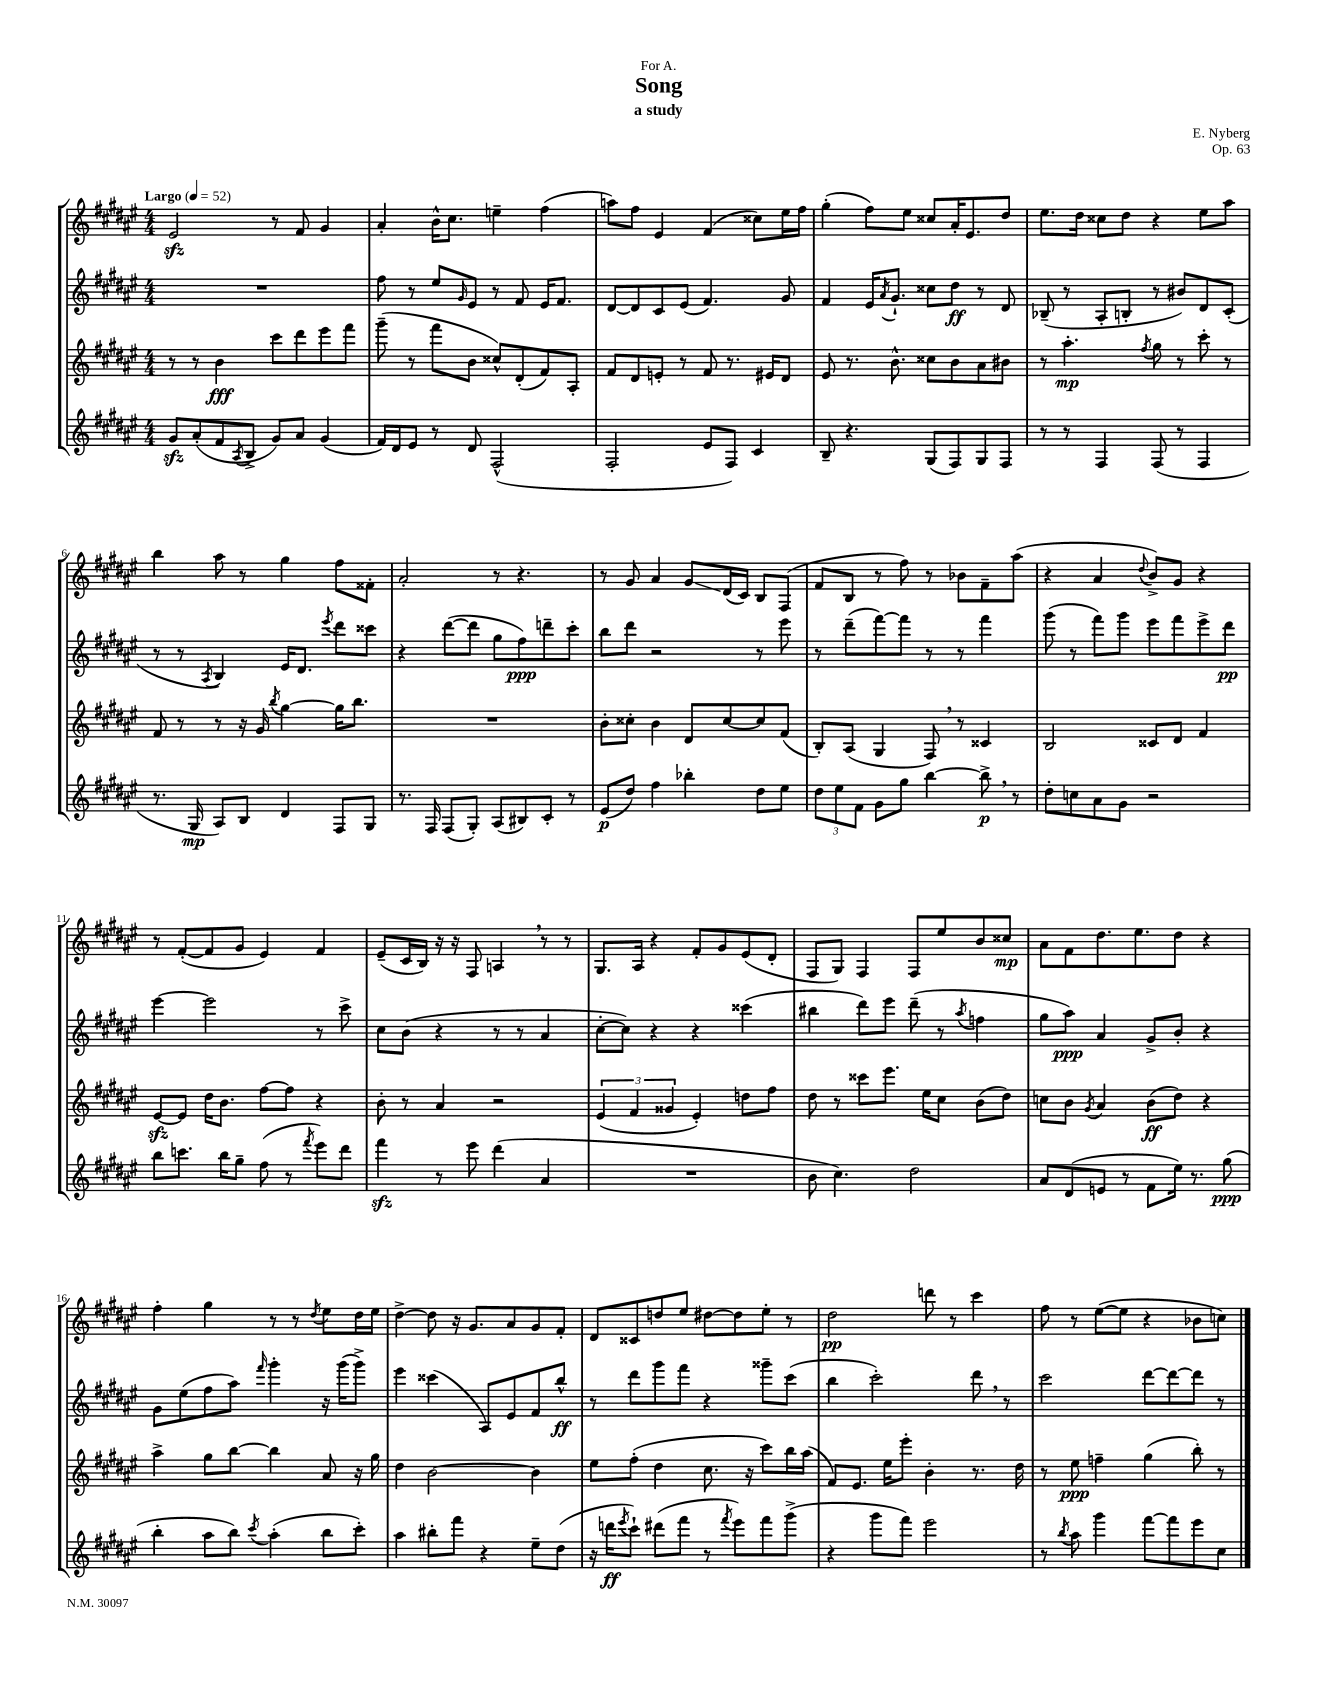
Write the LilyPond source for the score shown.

\header { title = "Song" composer = "E. Nyberg" subtitle = "a study" dedication = "For A." opus = "Op. 63" }
<<
\new StaffGroup <<
\new Staff = "s0" {
    \clef treble \key fis \major \numericTimeSignature \time 4/4 \tempo "Largo" 4 = 52
    eis'2\sfz r8 fis'8 gis'4 |
    ais'4-. b'16-^ cis''8. e''4-- fis''4( |
    a''8) fis''8 eis'4 fis'4( cisis''8) eis''16 fis''16 |
    gis''4-.( fis''8) eis''8 cisis''8 ais'16-. eis'8. dis''8 |
    eis''8. dis''16 cisis''8 dis''8 r4 eis''8 ais''8 |
    b''4 ais''8 r8 gis''4 fis''8 fisis'8-. |
    ais'2-. r8 r4. |
    r8 gis'8 ais'4 gis'8\glissando dis'16( cis'16) b8 fis8( |
    fis'8 b8 r8 fis''8) r8 bes'8 fis'8-- ais''8( |
    r4 ais'4 \appoggiatura { dis''8 } b'8->) gis'8 r4 |
    r8 fis'8~-.( fis'8 gis'8 eis'4) fis'4 |
    eis'8--( cis'16 b16) r16 r16 fis8 a4 \breathe r8 r8 |
    gis8. ais16 r4 fis'8-. gis'8 eis'8( dis'8-. |
    fis8 gis8) fis4 fis8 eis''8 b'8 cisis''8\mp |
    ais'8 fis'8 dis''8. eis''8. dis''8 r4 |
    fis''4-. gis''4 r8 r8 \acciaccatura { dis''8 } eis''8 dis''16 eis''16 |
    dis''4~-> dis''8 r16 gis'8. ais'8 gis'8 fis'8-. |
    dis'8 cisis'8 d''8 eis''8 dis''8~ dis''8 eis''8-. r8 |
    dis''2\pp d'''8 r8 cis'''4 |
    fis''8 r8 eis''8~( eis''8 r4 bes'8 c''8) \bar "|." |
}
\new Staff = "s1" {
    \clef treble \key fis \major \numericTimeSignature \time 4/4
    R1 |
    fis''8 r8 eis''8 \grace { gis'16 } eis'8 r8 fis'8 eis'16 fis'8. |
    dis'8~ dis'8 cis'8 eis'8( fis'4.) gis'8 |
    fis'4 eis'16 \acciaccatura { ais'8 } gis'8.-! cisis''8 dis''8\ff r8 dis'8 |
    bes8--( r8 ais8-. b8-. r8 bis'8) dis'8 cis'8-.( |
    r8 r8 \acciaccatura { ais8 } b4) eis'16 dis'8. \acciaccatura { eis'''8 } dis'''8 cisis'''8 |
    r4 dis'''8~( dis'''8 gis''8 fis''8\ppp) d'''8-- cis'''8-. |
    b''8 dis'''8 r2 r8 eis'''8 |
    r8 dis'''8--( fis'''8~) fis'''8 r8 r8 fis'''4 |
    gis'''8( r8 fis'''8) gis'''8 eis'''8 fis'''8 eis'''8-> dis'''8\pp |
    eis'''4~ eis'''2 r8 cis'''8-> |
    cis''8 b'8( r4 r8 r8 ais'4 |
    cis''8~-. cis''8) r4 r4 cisis'''4( |
    bis''4 dis'''8) eis'''8 dis'''8--( r8 \acciaccatura { ais''8 } f''4 |
    gis''8 ais''8\ppp) ais'4 gis'8-> b'8-. r4 |
    gis'8 eis''8( fis''8 ais''8) \grace { fis'''16 } gis'''4-. r16 gis'''16( gis'''8->) |
    eis'''4 cisis'''4( ais8) eis'8 fis'8 b''8-^\ff |
    r8 dis'''8 gis'''8 fis'''8 r4 gisis'''8-- cis'''8( |
    b''4 cis'''2-.) dis'''8 \breathe r8 |
    cis'''2 dis'''8~ dis'''8~ dis'''8 r8 \bar "|." |
}
\new Staff = "s2" {
    \clef treble \key fis \major \numericTimeSignature \time 4/4
    r8 r8 b'4\fff cis'''8 dis'''8 eis'''8 fis'''8 |
    gis'''8--( r8 fis'''8 b'8 cisis''8-^) dis'8-.( fis'8) ais8-. |
    fis'8 dis'8 e'8-. r8 fis'8 r8. eis'16 dis'8 |
    eis'8 r8. b'8.-^ cisis''8 b'8 ais'8 bis'8 |
    r8 ais''4.-.\mp \acciaccatura { fis''8 } gis''8 r8 cis'''8-. r8 |
    fis'8 r8 r8 r16 gis'16 \acciaccatura { b''8 } gis''4~ gis''16 b''8. |
    R1 |
    b'8-. cisis''8-. b'4 dis'8 cisis''8~ cisis''8 fis'8( |
    b8-.) ais8( gis4 fis8) \breathe r8 cisis'4 |
    b2 cisis'8 dis'8 fis'4 |
    eis'8~\sfz eis'8 dis''16 b'8. fis''8~ fis''8 r4 |
    b'8-. r8 ais'4 r2 |
    \tuplet 3/2 { eis'4( fis'4 gisis'4 } eis'4-.) d''8 fis''8 |
    dis''8 r8 cisis'''8 eis'''8. eis''16 cis''8 b'8( dis''8) |
    c''8 b'8 \acciaccatura { gis'8 } ais'4 b'8\ff( dis''8) r4 |
    ais''4-> gis''8 b''8~ b''4 ais'8 r16 gis''16 |
    dis''4 b'2~ b'4 |
    eis''8 fis''8-.( dis''4 cis''8. r16 cis'''8) b''16 ais''16( |
    fis'8) eis'8. eis''16 eis'''8-. b'4-. r8. dis''16 |
    r8 eis''8\ppp f''4-- gis''4( b''8-.) r8 \bar "|." |
}
\new Staff = "s3" {
    \clef treble \key fis \major \numericTimeSignature \time 4/4
    gis'8\sfz ais'8-.( fis'8 \acciaccatura { ais8 } b8-> gis'8) ais'8 gis'4( |
    fis'16) dis'16 eis'8 r8 dis'8 fis2-^( |
    fis2-. eis'8 fis8) cis'4 |
    b8-- r4. gis8( fis8) gis8 fis8 |
    r8 r8 fis4 fis8( r8 fis4 |
    r8. gis16\mp ais8) b8 dis'4 fis8 gis8 |
    r8. fis16 fis8( gis8-.) ais8( bis8) cis'8-. r8 |
    eis'8\p( dis''8) fis''4 bes''4-. dis''8 eis''8 |
    \tuplet 3/2 { dis''8 eis''8 fis'8 } gis'8 gis''8 b''4~ b''8->\p \breathe r8 |
    dis''8-. c''8 ais'8 gis'8 r2 |
    b''8 c'''8. b''16 gis''8-- fis''8( r8 \acciaccatura { fis'''8 } eis'''8) dis'''8 |
    fis'''4\sfz r8 eis'''8 dis'''4( ais'4 |
    R1 |
    b'8 cis''4.) dis''2 |
    ais'8 dis'8( e'8 r8 fis'8 eis''16) r8. gis''8\ppp( |
    b''4-. ais''8 b''8) \acciaccatura { cis'''8 } ais''4-.( b''8 cis'''8-.) |
    ais''4 bis''8-. fis'''8 r4 eis''8-- dis''8( |
    r16 d'''16\ff \acciaccatura { eis'''8 } cis'''8-!) dis'''8( fis'''8 r8 \acciaccatura { fis'''8 } eis'''8) fis'''8 gis'''8->( |
    r4 gis'''8 fis'''8) eis'''2 |
    r8 \acciaccatura { b''8 } ais''8 gis'''4 fis'''8~ fis'''8 eis'''8 cis''8 \bar "|." |
}
>>
>>
